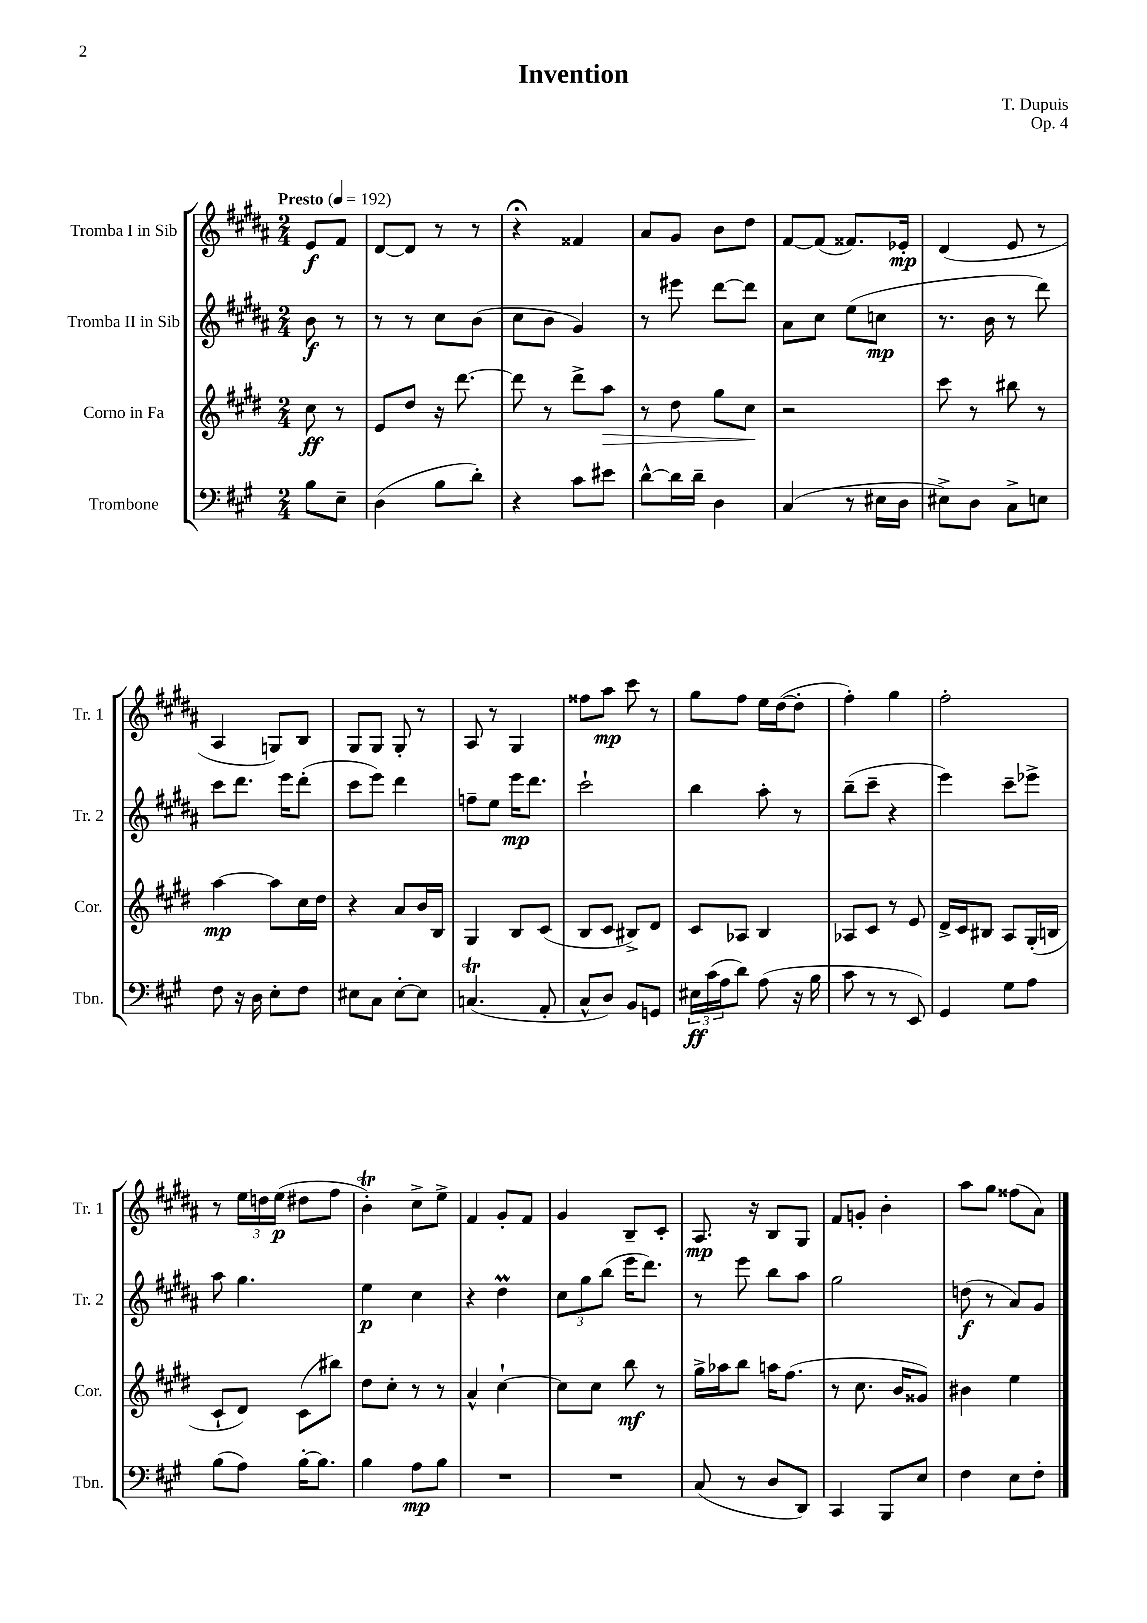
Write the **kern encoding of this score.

**kern	**kern	**kern	**kern
*staff4	*staff3	*staff2	*staff1
*clefF4	*clefG2	*clefG2	*clefG2
*k[f#c#g#]	*k[f#c#g#d#]	*k[f#c#g#d#a#]	*k[f#c#g#d#a#]
*M2/4	*M2/4	*M2/4	*M2/4
*MM192	*MM192	*MM192	*MM192
8B	8cc#	8b	8e
8E~	8r	8r	8f#
=	=	=	=
(4D	8e	8r	[8d#
.	8dd#	8r	8d#]
8B	16r	8cc#	8r
.	[8.ddd#	.	.
8d')	.	(8b	8r
=	=	=	=
4r	8ddd#]	8cc#	4r;
.	8r	8b	.
8c#	8ddd#^	4g#)	4f##
8e#	8aa	.	.
=	=	=	=
[8d^^	8r	8r	8a#
16d]	8dd#	8eee#	8g#
16d~	.	.	.
4D	8gg#	[8ddd#	8b
.	8cc#	8ddd#]	8dd#
=	=	=	=
(4C#	2r	8a#	[8f#
.	.	8cc#	(8f#]
8r	.	(8ee	8.f##)
16E#	.	8cc	.
16D	.	.	16e-'
=	=	=	=
8E#^)	8ccc#	8.r	(4d#
8D	8r	.	.
.	.	16b	.
8C#^	8bb#	8r	8e
8E	8r	8ddd#)	8r
=	=	=	=
8F#	[4aa	8ccc#	4A#
16r	.	8.ddd#	.
16D	.	.	.
8E'	8aa]	.	8G)
.	.	16eee	.
8F#	16cc#	(8ddd#'	8B
.	16dd#	.	.
=	=	=	=
8E#	4r	8ccc#	8G#
8C#	.	8eee)	8G#
[8E#'	8a	4ddd#	8G#'
8E#]	16b	.	8r
.	16B	.	.
=	=	=	=
(4.C	4G#	8ff~	8A#
.	.	8ee	8r
.	8B	16eee	4G#
.	.	8.ddd#	.
8AA'	(8c#	.	.
=	=	=	=
8C#^^	8B	2ccc#`	8ff##
8D)	8c#	.	8aa#
8BB	8B#^)	.	8ccc#
8GG	8d#	.	8r
=	=	=	=
24E#	8c#	4bb	8gg#
(24c#	.	.	.
24A	.	.	.
8d)	8A-	.	8ff#
(8A	4B	8aa#'	16ee
.	.	.	([16dd#
16r	.	8r	8dd#']
16B	.	.	.
=	=	=	=
8c#	8A-	(8bb~	4ff#')
8r	8c#	8ccc#~	.
8r	8r	4r	4gg#
8EE)	8e	.	.
=	=	=	=
4GG#	16d#^	4eee)	2ff#'
.	16c#	.	.
.	8B#	.	.
8G#	8A	8ccc#~	.
8A	(16G#'	8eee-^	.
.	16B	.	.
=	=	=	=
(8B	8c#`	8aa#	8r
8A)	8d#)	4.gg#	24ee
.	.	.	24dd
.	.	.	(24ee
[16B'	(8c#	.	8dd#
8.B]	.	.	.
.	8bb#)	.	8ff#
=	=	=	=
4B	8dd#	4ee	4b')
.	8cc#'	.	.
8A	8r	4cc#	8cc#^
8B	8r	.	8ee^
=	=	=	=
2r	4a^^	4r	4f#
.	[4cc#`	4dd#	8g#'
.	.	.	8f#
=	=	=	=
2r	8cc#]	12cc#	4g#
.	.	12gg#	.
.	8cc#	.	.
.	.	(12bb	.
.	8bb	16eee	8B~
.	.	8.ddd#)	.
.	8r	.	8c#'
=	=	=	=
(8C#	16gg#^	8r	8.A#
.	16aa-	.	.
8r	8bb	8eee	.
.	.	.	16r
8D	16aa	8bb	8B
.	(8.ff#	.	.
8DD)	.	8aa#	8G#
=	=	=	=
4CC#	8r	2gg#	8f#
.	8.cc#	.	8g'
8BBB	.	.	4b'
.	16b	.	.
8E	8g##)	.	.
=	=	=	=
4F#	4b#	(8dd	8aa#
.	.	8r	8gg#
8E	4ee	8a#)	(8ff##
8F#'	.	8g#	8a#)
==	==	==	==
*-	*-	*-	*-
